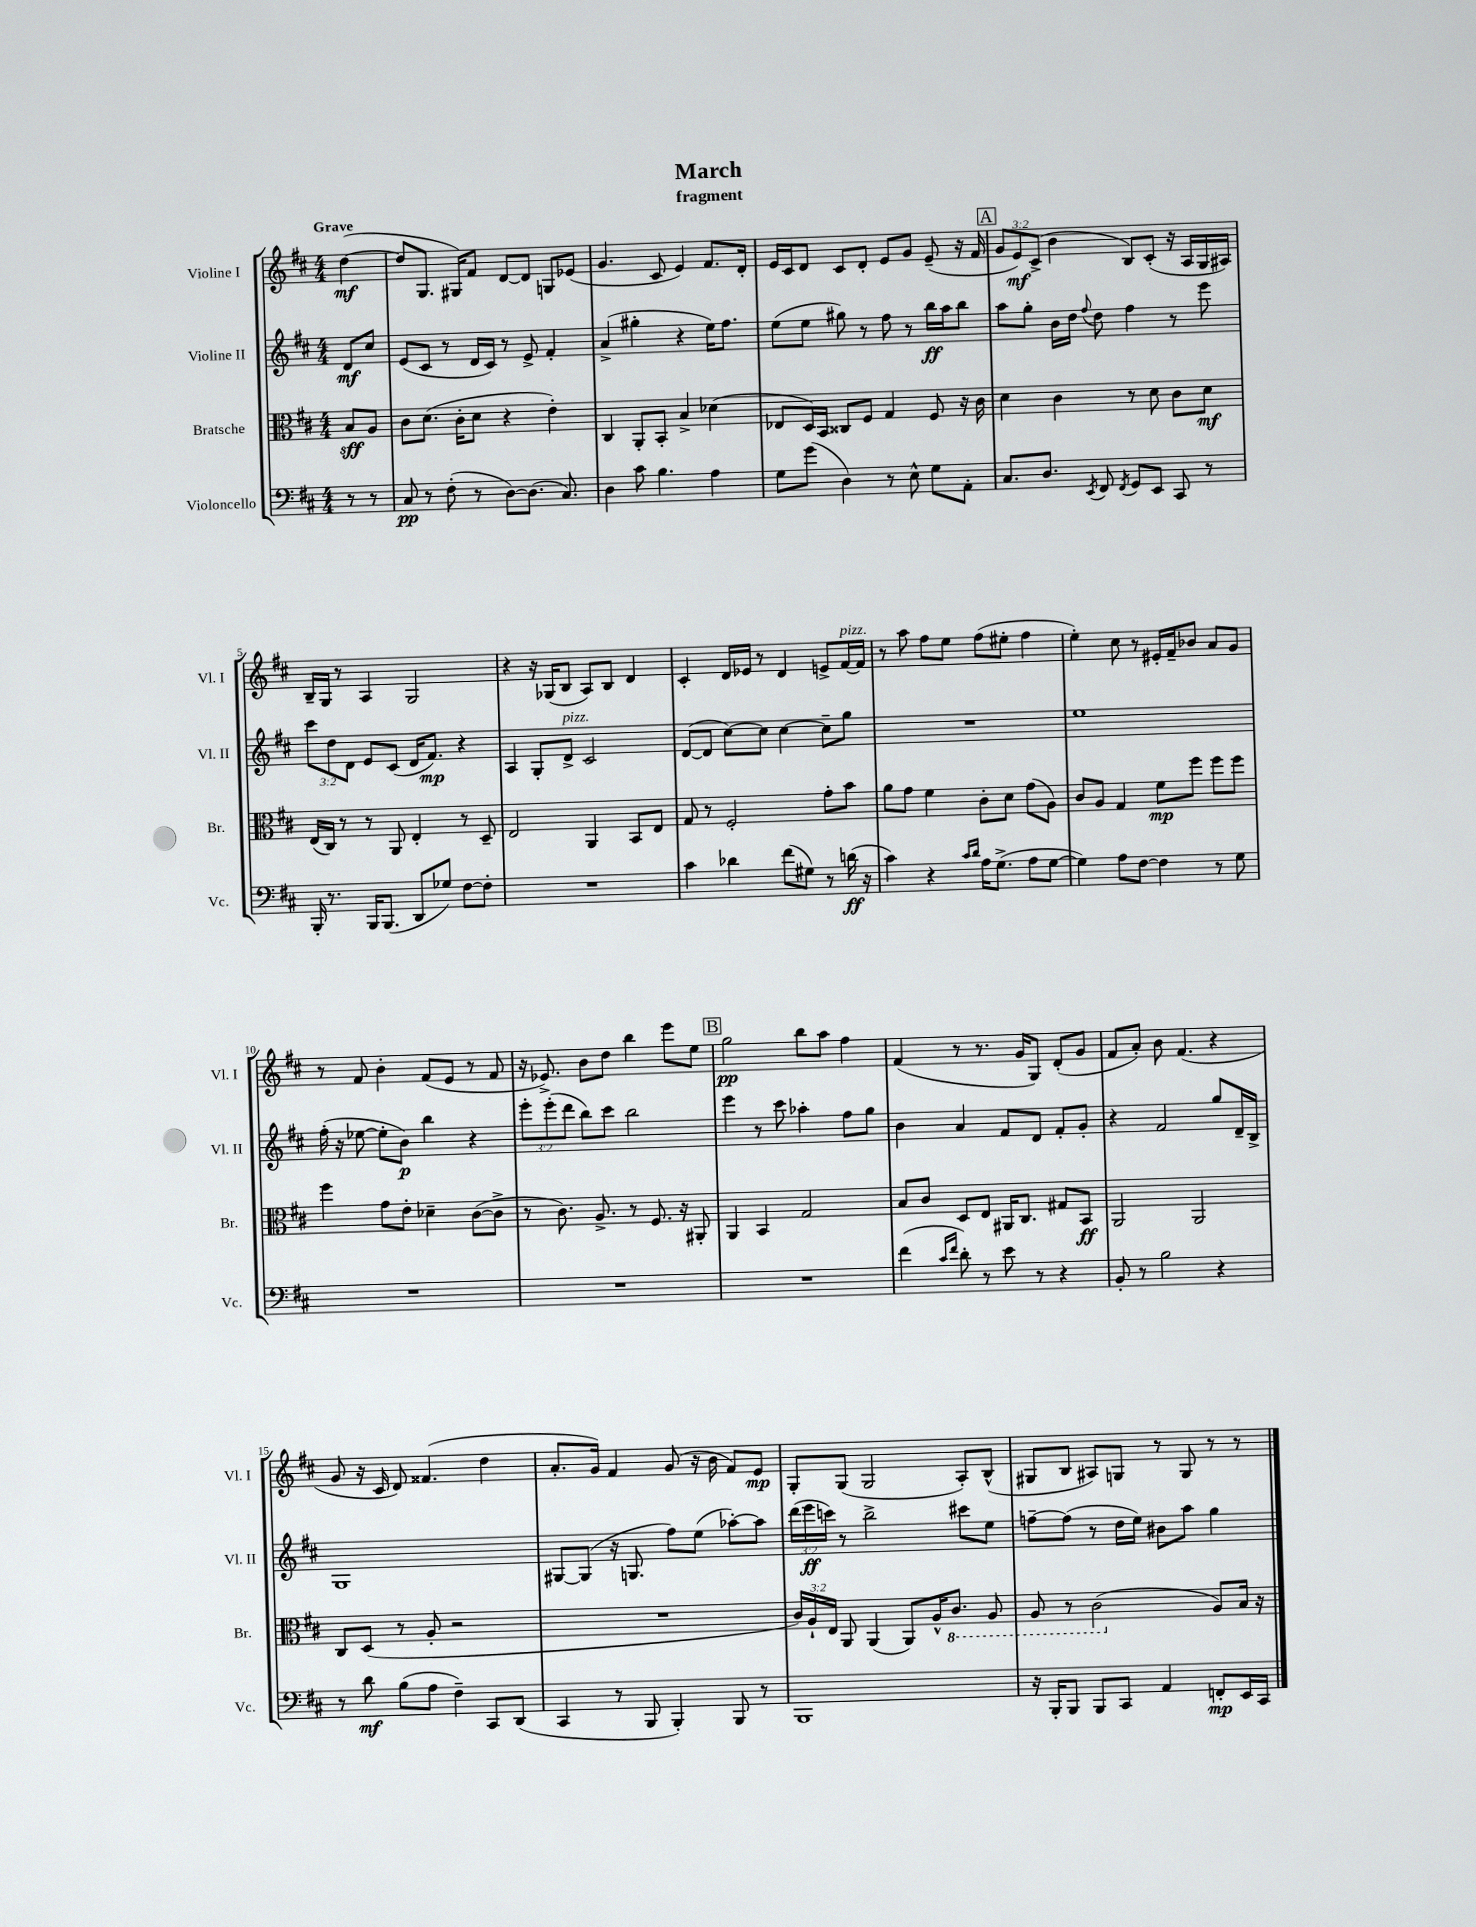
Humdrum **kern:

**kern	**kern	**kern	**kern
*staff4	*staff3	*staff2	*staff1
*clefF4	*clefC3	*clefG2	*clefG2
*k[f#c#]	*k[f#c#]	*k[f#c#]	*k[f#c#]
*M4/4	*M4/4	*M4/4	*M4/4
8r	8B/L	8d/L	([4dd\
8r	8A/J	8cc#/J	.
=	=	=	=
8C#/	8c#\L	(8e/L	8dd/]L
8r	(8.d\J	8c#/J	8.G/J
(8F#'\	.	8r	.
.	16c#'\LK	.	16G#/LK)
8r	8d\J	16d/LL	8f#/J
.	.	16c#/JJ)	.
[8D\L)	4r	8r	[8d/L
(8.D\]J	.	8e^/	8d/]J
.	4e'\)	4f#'/	8G/L
8.C#/)	.	.	.
.	.	.	(8e-/J
=	=	=	=
4D\	4C#/	(4a^/	4.g/
8c#\	8AA'/L	4gg#'\	.
4.B\	8BB'/J	.	8c#/
.	4B^/	4r	4e/)
4A\	(4d-\	16ee\LK)	8.f#/L
.	.	8.ff#\J	.
.	.	.	16d'/Jk
=	=	=	=
8G\L	8E-/L	(8ee\L	16e/LL
.	.	.	16c#/J
(8g\J	16D/L)	8ee\J	8d/J
.	16BB/JJ	.	.
4D\)	8C##/L	8gg#\)	8c#/L
.	8F#/J	8r	8d'/J
8r	4G/	8ff#\	8e/L
8E^^\	.	8r	8g/J
8G\L	8F#/	16bb\LL	(8e~/
.	.	16aa\J	.
8AA'\J	16r	8bb\J	16r
.	16c#\	.	16f#/
=	=	=	=
8.C#/L	4d\	8aa\L	12g/L
.	.	.	12e/)
.	.	8gg'\J	.
.	.	.	(12c#^/J
8.D/J	.	.	.
.	4c#\	16b\LL	4b\
.	.	16dd\JJ	.
8qEE/	.	8qqff#/	.
8FF#/	.	8dd\	.
8qFF#/	.	.	.
8GG/L	8r	4ff#\	8B/L)
8EE/J	8d\	.	(8c#'/J
8CC#/	8c#\L	8r	16r
.	.	.	16A/LL
8r	8d\J	8eee\	16G/
.	.	.	16A#/JJ)
=	=	=	=
16BBB'/	(16E/LL	12ccc#\L	16B~/LL
8.r	16C#/JJ)	.	16G/JJ
.	.	12dd\	.
.	8r	.	8r
.	.	12d\J	.
16BBB/LK	8r	8e/L	4A/
(8.BBB/J	.	.	.
.	8AA/	(8c#/J	.
8DD/L	4E'/	16d/LK	2G/
.	.	8.f#/J)	.
8G-/J)	.	.	.
[8F#\L	8r	4r	.
8F#'\]J	8D~/	.	.
=	=	=	=
1r	2E/	4A/	4r
.	.	8G'/L	16r
.	.	.	(16G-/LK
.	.	8d^/J	8B/J
.	4AA/	2c#/	8A/L)
.	.	.	8B/J
.	8BB/L	.	4d/
.	8E/J	.	.
=	=	=	=
4c#\	8G/	([8d/L	4c#'/
.	8r	8d/]J	.
4d-\	2F#'/	[8cc#\L)	16d/LL
.	.	.	16e-/JJ
.	.	8cc#\]J	8r
(8f#\L	.	[4cc#\	4d/
8G#\J)	.	.	.
8r	8g'\L	8cc#~\]L	8e^/L
(16d\	8b\J	8gg\J	[16f#/L
16r	.	.	16f#/]JJ
=	=	=	=
4c#\)	8a\L	1r	8r
.	8g\J	.	8aa\
4r	4f#\	.	8ff#\L
.	.	.	8ee\J
16qqc#/LL	.	.	.
16qqd/JJ	.	.	.
16A\LK	8c#'\L	.	(8ff#\L
(8.G^\J	.	.	.
.	8d\J	.	8ee#'\J
8A\L	(8g\L	.	4ff#\
[8G\J	8A\J)	.	.
=	=	=	=
4G\])	8c#/L	1ee	4ee'\)
.	8A/J	.	.
8A\L	4G/	.	8cc#\
[8F#\J	.	.	8r
4F#\]	8f#\L	.	16e#'/LL
.	.	.	16f#~/J
.	8ff#\J	.	8b-/J
8r	8ff#\L	.	8a/L
8G\	8ff#\J	.	8g/J
=	=	=	=
1r	4ff#\	(16ff#'\	8r
.	.	16r	.
.	.	[8ee-\	8f#/
.	8g\L	8ee-'\]L	4b'\
.	8e'\J	8b\J)	.
.	4d-~\	4bb\	(8f#/L
.	.	.	8e/J
.	([8c#\L	4r	8r
.	8c#^\]J	.	8f#/
=	=	=	=
1r	8r	12eee'\L	16r
.	.	.	8.e-^/)
.	.	(12eee'\	.
.	8.c#\)	.	.
.	.	12ddd\J	.
.	.	8bb\L)	8b\L
.	8.A^/	.	.
.	.	8ccc#\J	8dd\J
.	8r	2bb\	4bb\
.	8.F#/	.	.
.	.	.	8eee\L
.	16r	.	.
.	8AA#'/	.	8ee\J
=	=	=	=
1r	4AA/	4eee\	2gg\
.	4BB/	8r	.
.	.	8ccc#\	.
.	2G/	4aa-'\	8bb\L
.	.	.	8aa\J
.	.	8ff#\L	4ff#\
.	.	8gg\J	.
=	=	=	=
(4f#\	8B/L	4b\	(4f#/
.	8c#/J	.	.
16qqc#/LL	.	.	.
16qqf#/JJ	.	.	.
8d'\)	8D/L	4a/	8r
8r	8E/J	.	8.r
8e\	16AA#/LK	8f#/L	.
.	8.C#/J	.	16g/LK
8r	.	8d/J	8G/J)
4r	8G#/L	8f#'/L	(8d'/L
.	8BB/J	8g'/J	8g/J
=	=	=	=
8BB'/	2AA/	4r	8f#/L
8r	.	.	8a'/J)
2B\	.	2f#/	8b\
.	.	.	(4.f#/
.	2AA/	.	.
4r	.	8gg/L	4r
.	.	16d~/L	.
.	.	16B^/JJ	.
=	=	=	=
8r	8C#/L	1G	8g/
8d\	(8D/J	.	16r
.	.	.	16c#/
(8B\L	8r	.	8d/)
8A\J	8A'/	.	(4.f##/
4F#~\)	2r	.	.
8CC#/L	.	.	4dd\
(8DD/J	.	.	.
=	=	=	=
4CC#/	1r	[8G#/L	8.a'/L
.	.	(8G#/]J	.
.	.	.	16g/Jk)
8r	.	16r	4f#/
.	.	8.G/	.
8BBB/	.	.	.
4BBB'/)	.	8ff#\L)	(8g/
.	.	(8ee\J	16r
.	.	.	16b\
8BBB/	.	[8aa-'\L)	8f#/L)
8r	.	8aa-\]J	8e/J
=	=	=	=
1BBB	24c#/LL)	(24ddd\LL	8G'/L
.	24A`/	24eee\	.
.	24E/JJ	24ccc\JJ)	.
.	8AA/	8r	(8G/J
.	(4AA/	2bb^\	2G/
.	8AA/L)	.	.
.	16A^^/K	.	.
.	8.C#/J	.	.
.	.	8ccc#\L	8A'/L)
.	8AA/	8ee\J	(8B^^/J
=	=	=	=
16r	8AA/	[8ff~\L	8G#/L
16BBB'/LK	.	.	.
8BBB/J	8r	(8ff\]J	8B/J
8BBB/L	(2C#\	8r	8A#/L)
8CC#/J	.	16dd\LL	8G/J
.	.	16ee\JJ)	.
4AA/	.	8b#\L	8r
.	.	8aa\J	8G/
8FF'/L	8A/L)	4gg\	8r
16EE/L	16B/Jk	.	8r
16CC#/JJ	16r	.	.
==	==	==	==
*-	*-	*-	*-
